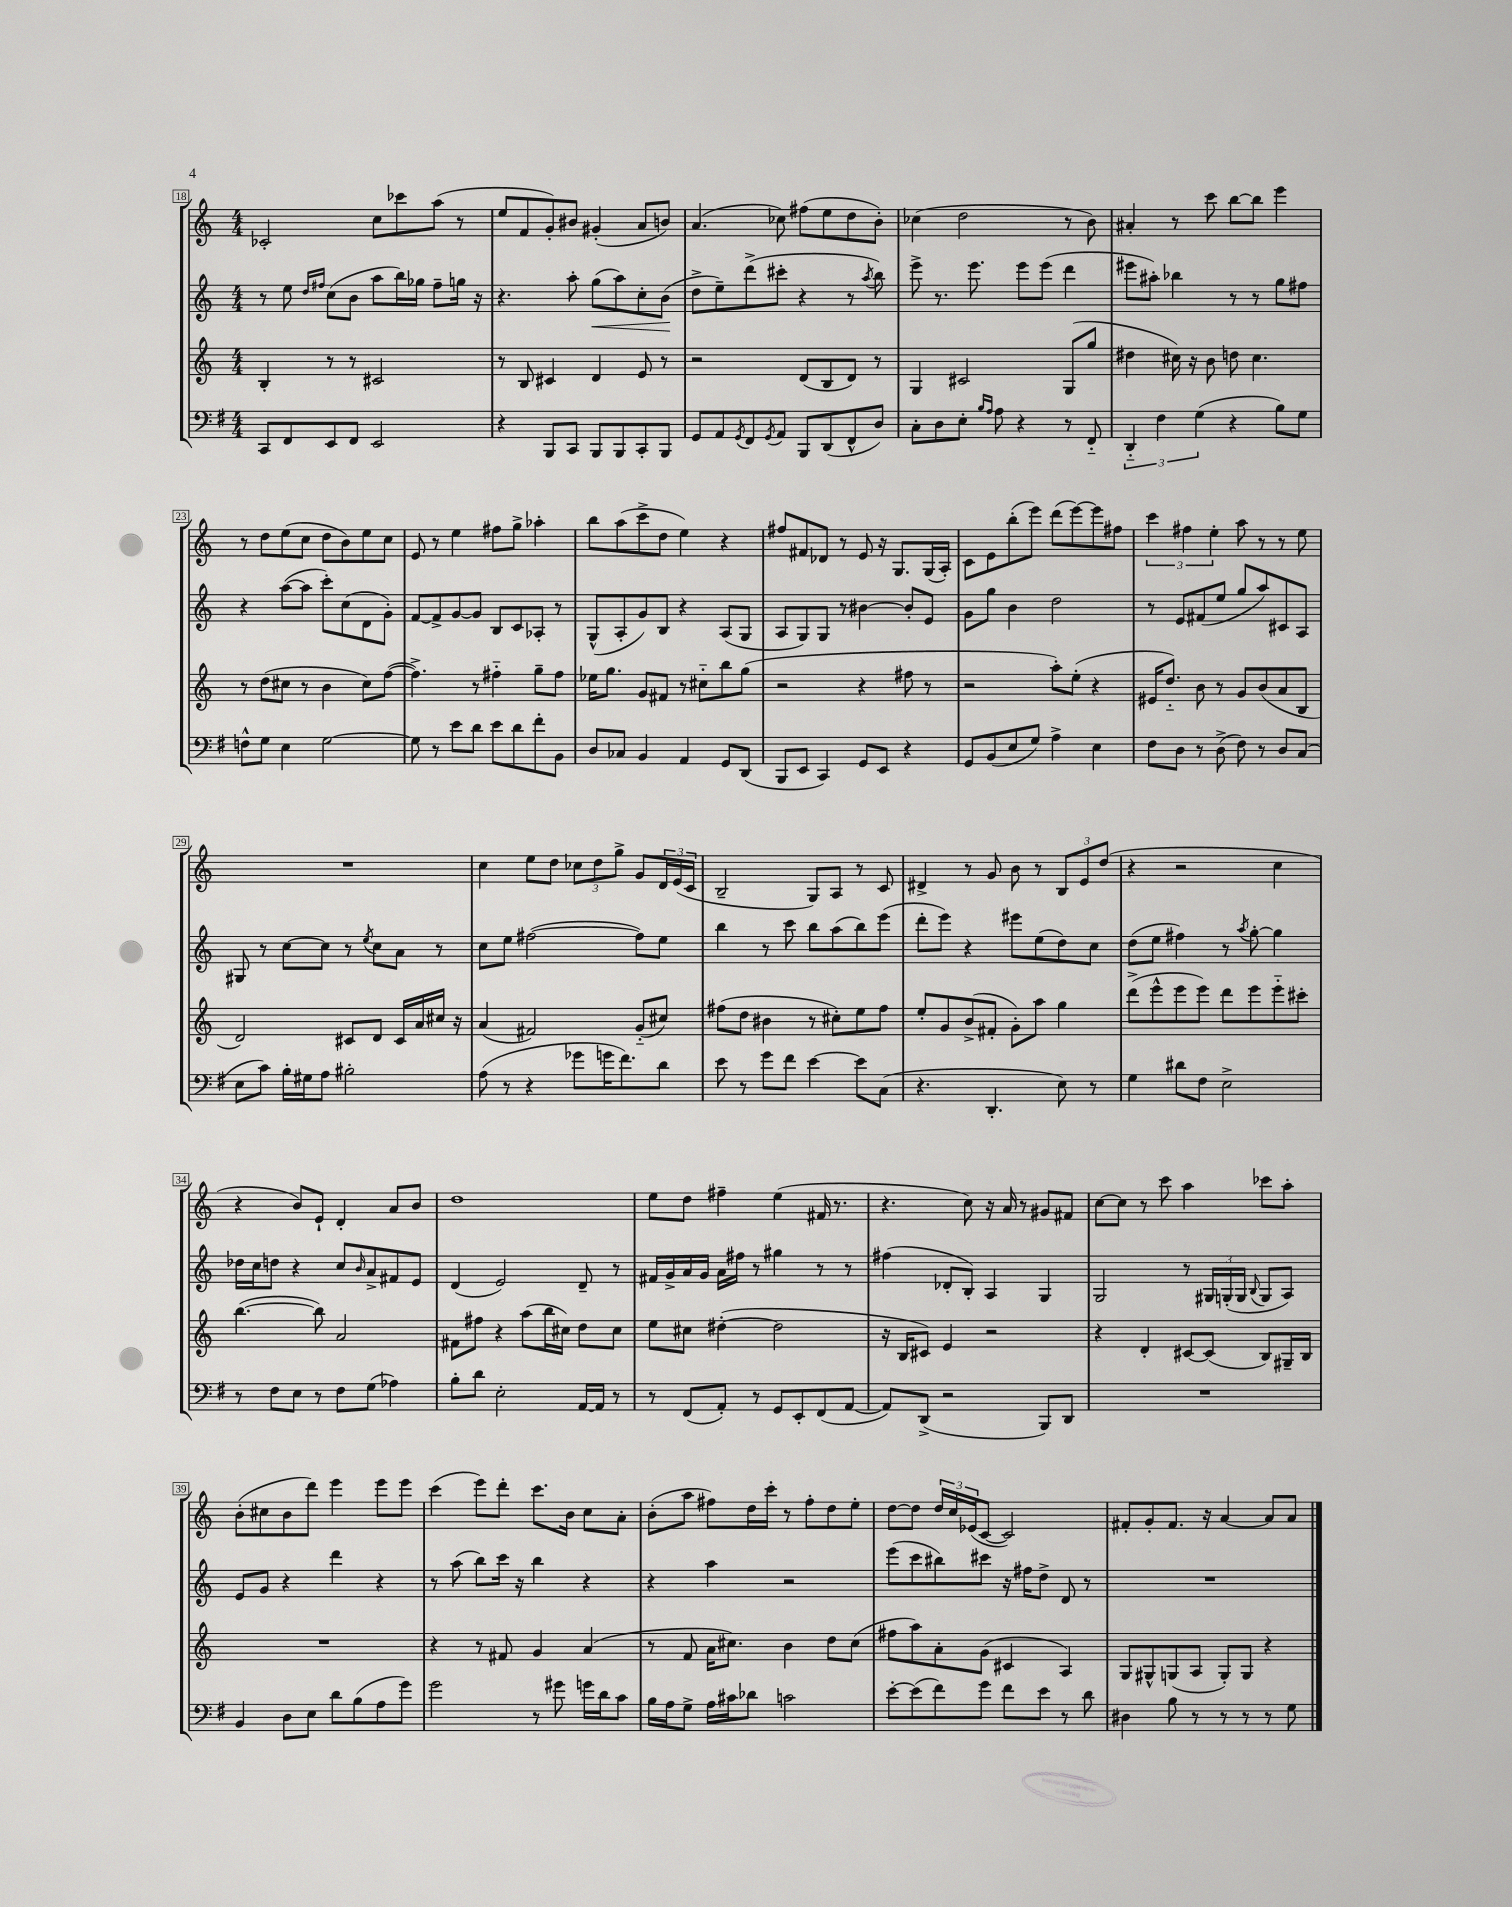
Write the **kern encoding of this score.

**kern	**kern	**kern	**kern
*staff4	*staff3	*staff2	*staff1
*clefF4	*clefG2	*clefG2	*clefG2
*k[f#]	*k[]	*k[]	*k[]
*M4/4	*M4/4	*M4/4	*M4/4
8CC/L	4B'/	8r	2c-'/
8FF#/	.	8ee\	.
.	.	16qqdd/LL	.
.	.	16qqff#/JJ	.
8EE/	8r	(8cc\L	.
8FF#/J	8r	8b\J	.
2EE/	2c#/	8aa\L	8cc\L
.	.	16bb\L)	8ccc-\
.	.	16gg-\JJ	.
.	.	8ff#~\L	(8aa\J
.	.	16gg\Jk	8r
.	.	16r	.
=	=	=	=
4r	8r	4.r	8ee/L
.	8B/	.	8f/
8BBB/L	4c#/	.	8g'/)
8CC/J	.	8aa'\	8b#/J
8BBB/L	4d/	(8gg\L	(4g#'/
8BBB/	.	8aa\)	.
8CC'/	8e/	8cc'\	8a/L
8BBB/J	8r	(8b\J	8b/J)
=	=	=	=
8GG/L	2r	8dd^\L	(4.a/
8AA/	.	8ee~\)	.
8qGG/	.	.	.
8FF#/	.	(8ddd^\	.
8qGG/	.	.	.
8AA/J	.	8ccc#'\J	8cc-\)
8BBB/L	(8d/L	4r	(8ff#\L
(8DD/	8B/	.	8ee\
8FF#^^/	8d/J)	8r	8dd\
.	.	8qaa/	.
8D/J)	8r	8bb\)	8b'\J)
=	=	=	=
8C'\L	4G/	8eee^\	(4cc-\
8D\	.	8.r	.
8E'\J	2c#/	.	2dd\
.	.	8.eee\	.
16qqB/LL	.	.	.
16qqA/JJ	.	.	.
8A\	.	.	.
4r	.	8eee\L	.
.	.	(8eee\J	.
8r	(8G/L	4ddd\	8r
8FF#'~/	8gg/J	.	8b\)
=	=	=	=
6DD'~/	4dd#\	8eee#\L	4a#'/
.	.	8aa#'\J)	.
6F#\	.	.	.
.	16cc#\)	4bb-\	8r
.	16r	.	.
(6G\	.	.	.
.	8b\	.	8ccc\
4r	8dd\	8r	[8bb\L
.	4.cc#\	8r	8bb\]J
8B\L)	.	8gg\L	4eee\
8G\J	.	8ff#\J	.
=	=	=	=
8F^^\L	8r	4r	8r
8G\J	(8dd\L	.	8dd\L
4E\	8cc#\J	([8aa\L	(8ee\
.	8r	8aa\]J	8cc\J
[2G\	4b\	8ccc'\L)	8dd\L
.	.	(8cc\	8b\)
.	8cc#\L)	8d\	8ee\
.	([8ff\J	8g'\J)	8cc\J
=	=	=	=
8G\]	4.ff^\])	[8f/L	8e/
8r	.	8f^/]	8r
8e\L	.	[8g/	4ee\
8d\J	8r	8g/]J	.
8e\L	4ff#'~\	8B/L	8ff#\L
8d\	.	8c/	8gg^\J
8f#'\	8gg~\L	8A-'/J	4aa-'\
8BB\J	8ff#\J	8r	.
=	=	=	=
8D/L	16ee-\LK	(8G^^/L	8bb\L
.	8.gg\J	.	.
8C-/J	.	8A'/	(8aa\
4BB/	8g/L	8g/)	8ccc^\
.	8f#/J	8B/J	8dd\J
4AA/	8r	4r	4ee\)
.	8cc#'~\L	.	.
8GG/L	8bb\	(8A/L	4r
(8DD/J	(8gg\J	8G/J	.
=	=	=	=
8BBB/L	2r	8A/L	8ff#/L
8EE/J	.	8G/)	8f#/
4CC/)	.	8G/J	8d-/J
.	.	8r	8r
8GG/L	4r	[4b#\	8e/
8EE/J	.	.	16r
.	.	.	8.G/L
4r	8ff#\	8b#'/]L	.
.	8r	8e/J	(16G/L
.	.	.	16A'/JJ)
=	=	=	=
8GG/L	2r	8g\L	8c\L
(8BB/	.	8gg\J	8e\
8E/	.	4b\	(8bb'\
8G/J)	.	.	8eee\J)
4A^\	8aa'\L)	2dd\	(8ddd\L
.	(8ee'\J	.	[8eee\)
4E\	4r	.	8eee\]
.	.	.	8ff#\J
=	=	=	=
8F#\L	16e#/LK	8r	6ccc\
.	8.dd'~/J)	.	.
8D\J	.	8e/L	.
.	.	.	6ff#\
8r	8b\	(8f#/	.
.	.	.	6ee'\
(8D^\	8r	8ee/J	.
8F#\)	8g/L	8gg/L	8aa\
8r	(8b/	8aa/)	8r
8D/L	8a/	8c#/	8r
(8C/J	8B/J	8A/J	8ee\
=	=	=	=
8E\L	2d/)	8G#/	1r
8c\J)	.	8r	.
16B'\LL	.	[8cc\L	.
16G#\J	.	.	.
8A\J	.	8cc\]J	.
2B#'\	8c#/L	8r	.
.	.	8qee/	.
.	8d/J	8cc\L	.
.	16c#/LL	8a\J	.
.	16a/	.	.
.	16cc#/JJ	8r	.
.	16r	.	.
=	=	=	=
(8A\	(4a/	8cc\L	4cc\
8r	.	8ee\J	.
4r	2f#/)	([2ff#\	8ee\L
.	.	.	8dd\J
8g-\L	.	.	12cc-\L
.	.	.	12dd\
16g\K	.	.	.
.	.	.	12gg^\J
8.f#\)	.	.	.
.	(8g'~/L	8ff#\]L)	8g/L
8d\J	8cc#/J)	8ee\J	24d/L
.	.	.	(24e/
.	.	.	24c/JJ
=	=	=	=
8e\	(8ff#\L	4bb\	2B~/
8r	8dd\J	.	.
8g\L	4b#\	8r	.
8f#\J	.	8ccc\	.
[4e\	8r	8bb\L	8G/L)
.	8cc#'\L)	(8aa\	8A/J
8e\]L	8ee\	8bb\)	8r
(8C\J	8ff#\J	(8eee\J	8c/
=	=	=	=
4.r	8ee'/L	8ddd'\L	4d#^/
.	8g/	8eee\J)	.
.	(8b^/	4r	8r
4.DD'/	8f#'/J	.	8g/
.	8g'\L)	8eee#\L	8b\
.	8aa\J	(8ee\	8r
8E\)	4gg\	8dd\)	12B/L
.	.	.	12e/
8r	.	8cc\J	.
.	.	.	(12dd/J
=	=	=	=
4G\	(8ddd^\L	(8dd\L	4r
.	8eee^^\	8ee\J	.
8d#\L	8eee\	4ff#\)	2r
8F#\J	8eee\J)	.	.
2E^\	8ddd\L	8r	.
.	.	8qaa/	.
.	8eee\	[8gg'\	.
.	8eee'~\	4gg\]	4cc\
.	8ccc#'\J	.	.
=	=	=	=
8r	([4.bb\	16dd-\LL	4r
.	.	16cc\J	.
8F#\L	.	8dd\J	.
8E\J	.	4r	8b/L)
8r	8bb\])	.	8e`/J
8F#\L	2a/	8cc/L	4d'/
.	.	16qqb/	.
(8G\J	.	8a^/	.
4A-\)	.	8f#/	8a/L
.	.	8e/J	8b/J
=	=	=	=
8B'\L	8f#\L	(4d/	1dd
8d\J	8ff#\J	.	.
2E'\	4r	2e/)	.
.	(8aa\L	.	.
.	16bb\L	.	.
.	16cc#\JJ)	.	.
[16AA/LL	8dd\L	8d~/	.
16AA/]JJ	.	.	.
8r	8cc#\J	8r	.
=	=	=	=
8r	8ee\L	16f#/LL	8ee\L
.	.	16g^/	.
(8FF#/L	8cc#\J	16a/	8dd\J
.	.	16g/JJ	.
8AA'/J)	([4dd#'\	16a\LL	4ff#~\
.	.	16ff#\JJ	.
8r	.	8r	.
8GG/L	2dd#\]	4gg#\	(4ee\
8EE'/	.	.	.
(8FF#/	.	8r	16f#/
.	.	.	8.r
[8AA/J	.	8r	.
=	=	=	=
8AA/]L)	16r	(4ff#\	4.r
.	16B/LK	.	.
(8DD^/J	8c#/J)	.	.
2r	4e/	8d-'/L	.
.	.	8B'/J)	8cc\)
.	2r	4A/	16r
.	.	.	16a/
.	.	.	8r
8BBB/L)	.	4G/	8g#/L
8DD/J	.	.	8f#/J
=	=	=	=
1r	4r	2G/	[8cc\L
.	.	.	8cc\]J
.	4d'/	.	8r
.	.	.	8ccc\
.	[8c#/L	8r	4aa\
.	(8c#/]J	24G#/LL	.
.	.	(24G'/	.
.	.	24G/JJ	.
.	.	8qqB/	.
.	8B/L)	8G/L	8ccc-\L
.	16G#~/L	8A/J)	8aa'\J
.	16B/JJ	.	.
=	=	=	=
4BB/	1r	8e/L	(8b'\L
.	.	8g/J	8cc#\
8D\L	.	4r	8b\
8E\J	.	.	8ddd\J)
8d\L	.	4ddd\	4eee\
(8B\	.	.	.
8A\	.	4r	8eee\L
8g\J)	.	.	8eee\J
=	=	=	=
2g\	4r	8r	(4ccc\
.	.	(8aa\	.
.	8r	8bb\L)	8eee\L)
.	8f#/	16ccc\Jk	8ddd'\J
.	.	16r	.
8r	4g/	4bb\	8.ccc\L
8g#\	.	.	.
.	.	.	16b\Jk
16g\LL	(4a/	4r	8cc\L
16d\J	.	.	.
8c\J	.	.	8a'\J
=	=	=	=
16B\LL	8r	4r	(8b'\L
16A\J	.	.	.
8G^\J	8f/	.	8aa\J
16A\LL	16a\LK	4aa\	8ff#\L)
16c#\J	8.cc#\J)	.	.
8d-\J	.	.	16dd\L
.	.	.	16ccc'\JJ
2c\	4b\	2r	8r
.	.	.	8ff#'\L
.	8dd\L	.	8dd\
.	(8cc#\J	.	8ee'\J
=	=	=	=
[8e'\L	8ff#\L	(8eee\L	[8dd\L
(8e\]	8aa\)	8ccc\	8dd\]J
8f#\)	8a'\	8bb#\)	24dd/LL
.	.	.	24cc/
.	.	.	(24e-/J
8g\J	(8g\J	8ccc#\J	[8c/J
8f#\L	4c#/	16r	2c/])
.	.	16ff#\LK	.
8e\J	.	8dd^\J	.
8r	4A/)	8d/	.
8d\	.	8r	.
=	=	=	=
4D#\	8G/L	1r	8f#'/L
.	8G#^^/	.	8g'/
8B\	(8G/	.	8.f#/J
8r	8A/J	.	.
.	.	.	16r
8r	8G'/L)	.	[4a/
8r	8G/J	.	.
8r	4r	.	8a/]L
8G\	.	.	8a/J
==	==	==	==
*-	*-	*-	*-
